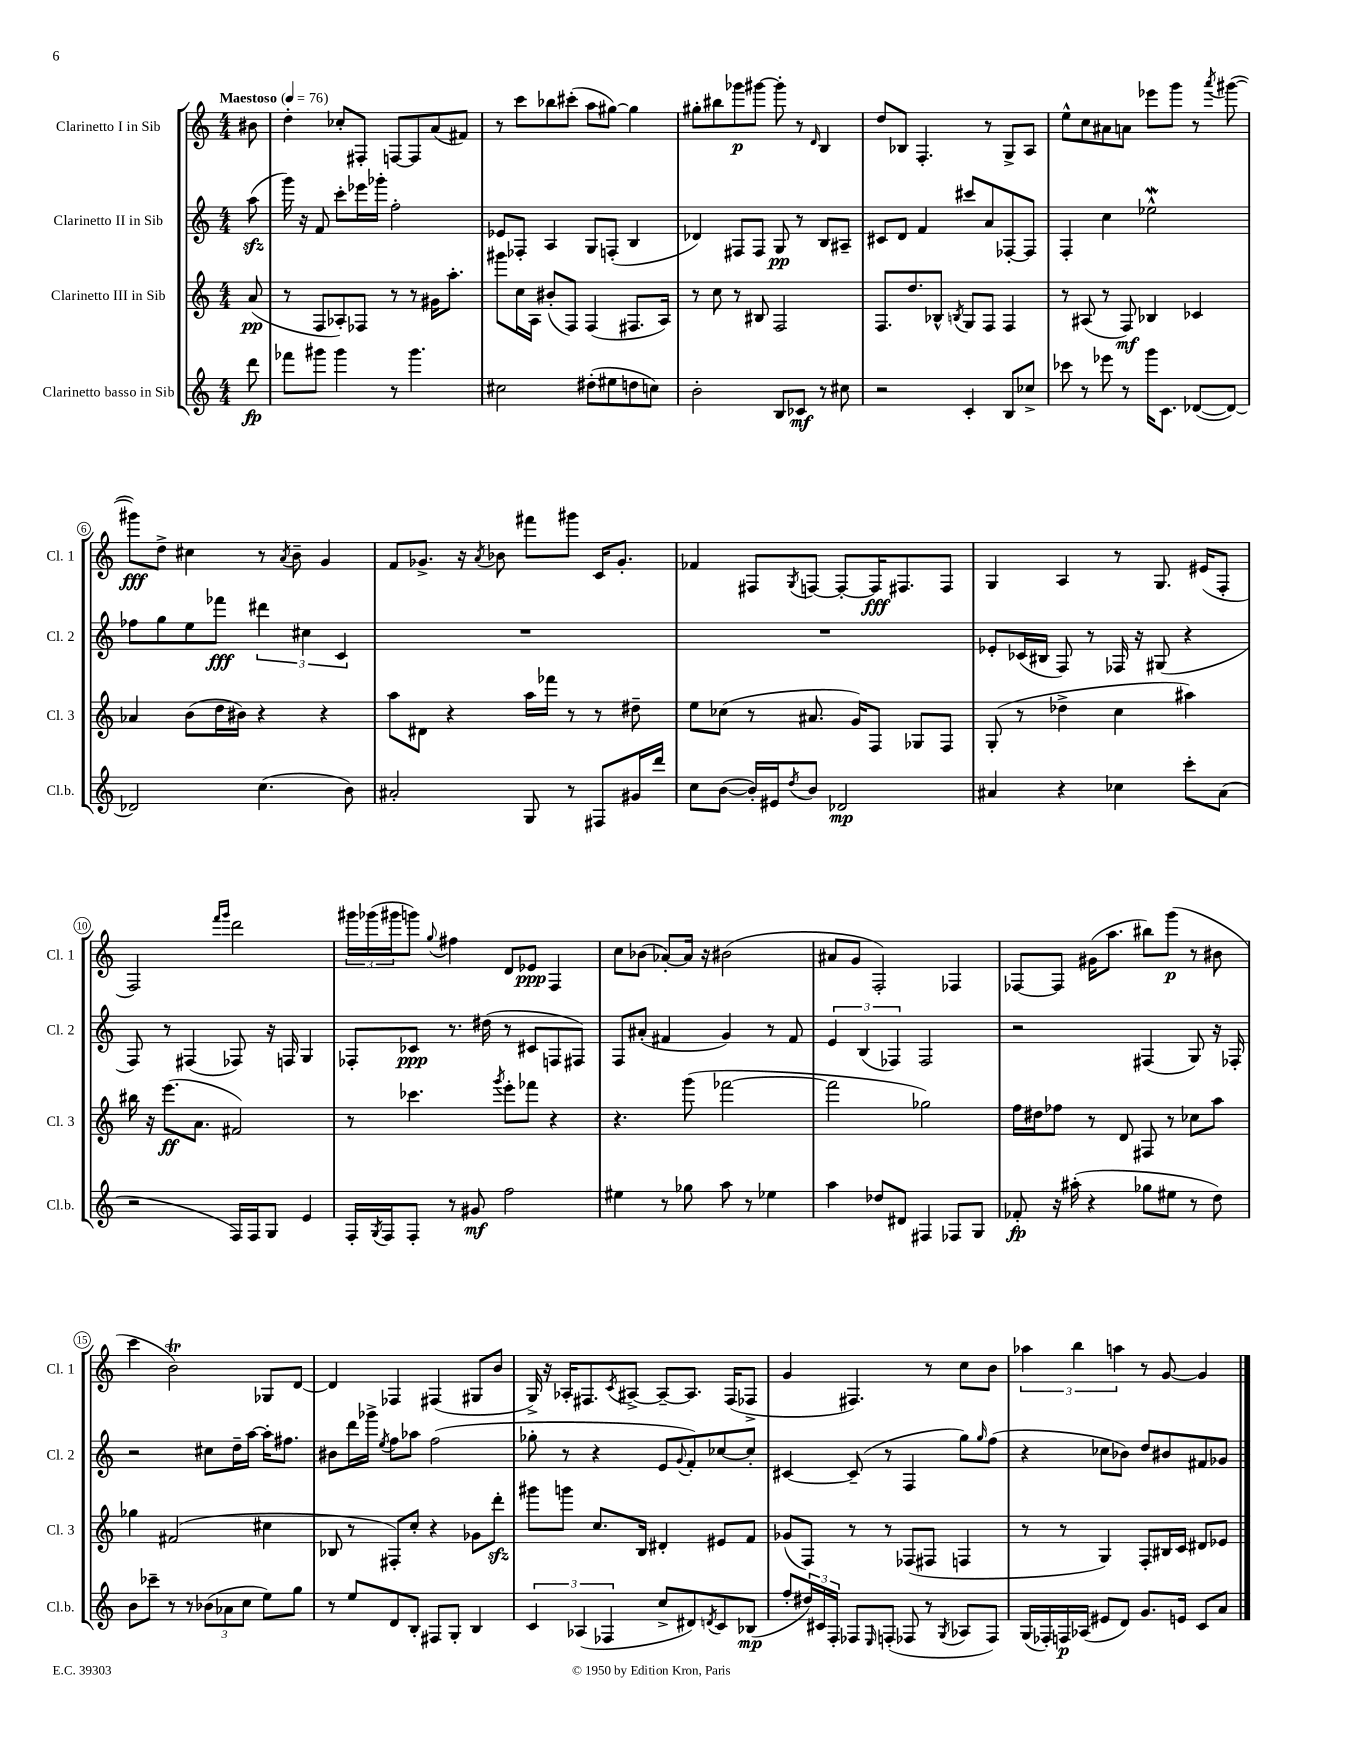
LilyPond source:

<<
\new StaffGroup <<
\new Staff = "s0" \with { instrumentName = "Clarinetto I in Sib" shortInstrumentName = "Cl. 1" } {
    \clef treble \key c \major \numericTimeSignature \time 4/4 \partial 8 \tempo "Maestoso" 4 = 76
    bis'8 |
    d''4-. ces''8-. fis8-. f8~ f8 a'8( fis'8) |
    r8 c'''8 bes''8 cis'''8-.( a''8 gis''8~) gis''4 |
    gis''8-. bis''8 ges'''8\p gis'''8~ gis'''8-. r8 \grace { d'16 } b4 |
    d''8 bes8 f4.-. r8 g8-> a8 |
    e''8-^ c''8 ais'8 a'8 ees'''8 g'''8 r8 \acciaccatura { a'''8 } gis'''8~( |
    gis'''8\fff) d''8-> cis''4 r8 \acciaccatura { a'8 } b'8-- g'4 |
    f'8 ges'8.-> r16 \acciaccatura { a'8 } bes'8 fis'''8 gis'''8 c'16 ges'8.-. |
    fes'4 fis8 \acciaccatura { g8 } f8~ f8~-. f16\fff fis8. fis8 |
    g4 a4 r8 g8. eis'16( f8-. |
    f2) \grace { f'''16 g'''16 } d'''2 |
    \tuplet 3/2 { gis'''16 ges'''16( gis'''16 } g'''8) \appoggiatura { g''8 } fis''4 d'8 ees'8\ppp f4 |
    c''8 bes'8( aes'8~-.) aes'16 r16 bis'2( |
    ais'8 g'8 f2-.) fes4 |
    fes8~ fes8 gis'16( a''8. bis''8) g'''8\p( r8 bis'8 |
    c'''4 b'2\trill) ges8 d'8~ |
    d'4 fes4 fis4( gis8 b'8 |
    g16->) r16 aes16-. fis8. \acciaccatura { c'8 } ais8~-> ais8~-- ais8. fis16( fes8-> |
    g'4 fis4.) r8 c''8 b'8 |
    \tuplet 3/2 { aes''4 b''4 a''4 } r8 g'8~ g'4 \bar "|." |
}
\new Staff = "s1" \with { instrumentName = "Clarinetto II in Sib" shortInstrumentName = "Cl. 2" } {
    \clef treble \key c \major \numericTimeSignature \time 4/4 \partial 8
    a''8\sfz( |
    g'''16) r16 f'8 c'''8-. ees'''16 ges'''16-. f''2-. |
    ees'8 fes8-. a4 g8 f8-.( b4 |
    des'4) fis8 fis8 g8\pp r8 b8 ais8-- |
    cis'8 d'8 f'4 cis'''8 a'8 fes8~-. fes8 |
    f4-. c''4 ees''2-^\mordent |
    fes''8 g''8 e''8 fes'''8\fff \tuplet 3/2 { dis'''4 cis''4 c'4 } |
    R1 |
    R1 |
    ees'8-. ces'16( bis16 f8) r8 fes16 r16 gis8( r4 |
    f8) r8 fis4( fes8) r16 f16 g4 |
    fes8-. ces'8\ppp r8. dis''16( r8 cis'8 f8 fis8) |
    f8 ais'8-.( fis'4 g'4) r8 fis'8 |
    \tuplet 3/2 { e'4 b4( fes4) } fes2 |
    r2 fis4( g8) r16 fes16-. |
    r2 cis''8 d''16-- a''16~ a''16-. fis''8. |
    bis'8 d'''16 ges'''16-> \acciaccatura { e''8 } f''8 aes''8 f''2( |
    ges''8-. r8 r4 e'8 \appoggiatura { g'8 } f'8-.) ces''8~ ces''8-. |
    cis'4~ cis'8--( r8 f4 g''8) \grace { g''16 } f''8( |
    r4 ces''8 bes'8) d''8 bis'8 fis'8 ges'8 \bar "|." |
}
\new Staff = "s2" \with { instrumentName = "Clarinetto III in Sib" shortInstrumentName = "Cl. 3" } {
    \clef treble \key c \major \numericTimeSignature \time 4/4 \partial 8
    a'8\pp( |
    r8 f8 aes8-.) fes8 r8 r8 gis'16 a''8.-. |
    gis'''8 c''16 a16 bis'8-.( f8) f4( fis8. a16) |
    r8 c''8 r8 bis8 f2 |
    f8. d''8. bes8-^ \acciaccatura { b8 } g8 f8 f4 |
    r8 ais8( r8 f8\mf) bes4 ces'4 |
    aes'4 b'8( d''16 bis'16) r4 r4 |
    a''8 dis'8 r4 a''16 fes'''16 r8 r8 dis''8-- |
    e''8 ces''8( r8 ais'8. g'16) f8 ges8 f8 |
    g8-.( r8 des''4-> c''4 ais''4) |
    bis''16 r16 e'''8.\ff( a'8. fis'2) |
    r8 ces'''4. \acciaccatura { g'''8 } e'''8-. fes'''8 r4 |
    r4. g'''8( fes'''2~ |
    fes'''2 ges''2) |
    f''16 dis''16 fes''8 r8 d'8 fis8 r8 ces''8 a''8 |
    ges''4 fis'2( cis''4 |
    bes8 r8 fis8-.) c''8-. r4 ges'8 d'''8-.\sfz |
    gis'''8 g'''8 c''8. b16 dis'4-. eis'8 f'8 |
    ges'8( f8) r8 r8 fes8( fis8 f4 |
    r8 r8 g4) f8-. bis16 c'16 dis'8 ees'8 \bar "|." |
}
\new Staff = "s3" \with { instrumentName = "Clarinetto basso in Sib" shortInstrumentName = "Cl.b." } {
    \clef treble \key c \major \numericTimeSignature \time 4/4 \partial 8
    d'''8\fp |
    fes'''8 gis'''8 gis'''4 r8 gis'''4. |
    cis''2 dis''8-.( eis''8 d''8 c''8) |
    b'2-. b8 ces'8\mf r8 cis''8 |
    r2 c'4-. b8 ces''8-> |
    ces'''8 r8 ees'''8 r8 g'''16 c'8. des'8~( des'8~) |
    des'2 c''4.( b'8) |
    ais'2-. g8 r8 fis8 gis'16 d'''16 |
    c''8 b'8~( b'16-.) eis'16 \acciaccatura { d''8 } b'8 des'2\mp |
    ais'4 r4 ces''4 c'''8-. ais'8( |
    r2 f16) f16 g8 e'4 |
    f16-. \acciaccatura { g8 } f16 f8-. r8 gis'8\mf f''2 |
    eis''4 r8 ges''8 a''8 r8 ees''4 |
    a''4 des''8 dis'8 fis4 fes8 g8 |
    fes'8-.\fp r16 ais''16-.( r4 ges''8 eis''8 r8 d''8) |
    b'8 ces'''8-- r8 r8 \tuplet 3/2 { bes'8( aes'8 c''8 } e''8) g''8 |
    r8 e''8 d'8 b8-. fis8 g8-. b4 |
    \tuplet 3/2 { c'4 aes4( fes4 } c''8-> dis'8) \acciaccatura { d'8 } c'8 bes8\mp( |
    f''8-. \tuplet 3/2 { dis''16) cis'16 f16-. } fes8 \grace { e16 } f8-.( fes8 r8 \acciaccatura { g8 } aes8 fes8) |
    g16( fes16-.) f16\p aes16( eis'8 d'8) g'8. e'16 c'8 a'8 \bar "|." |
}
>>
>>
\layout { \context { \Score \override BarNumber.stencil = #(make-stencil-circler 0.1 0.3 ly:text-interface::print) } }
